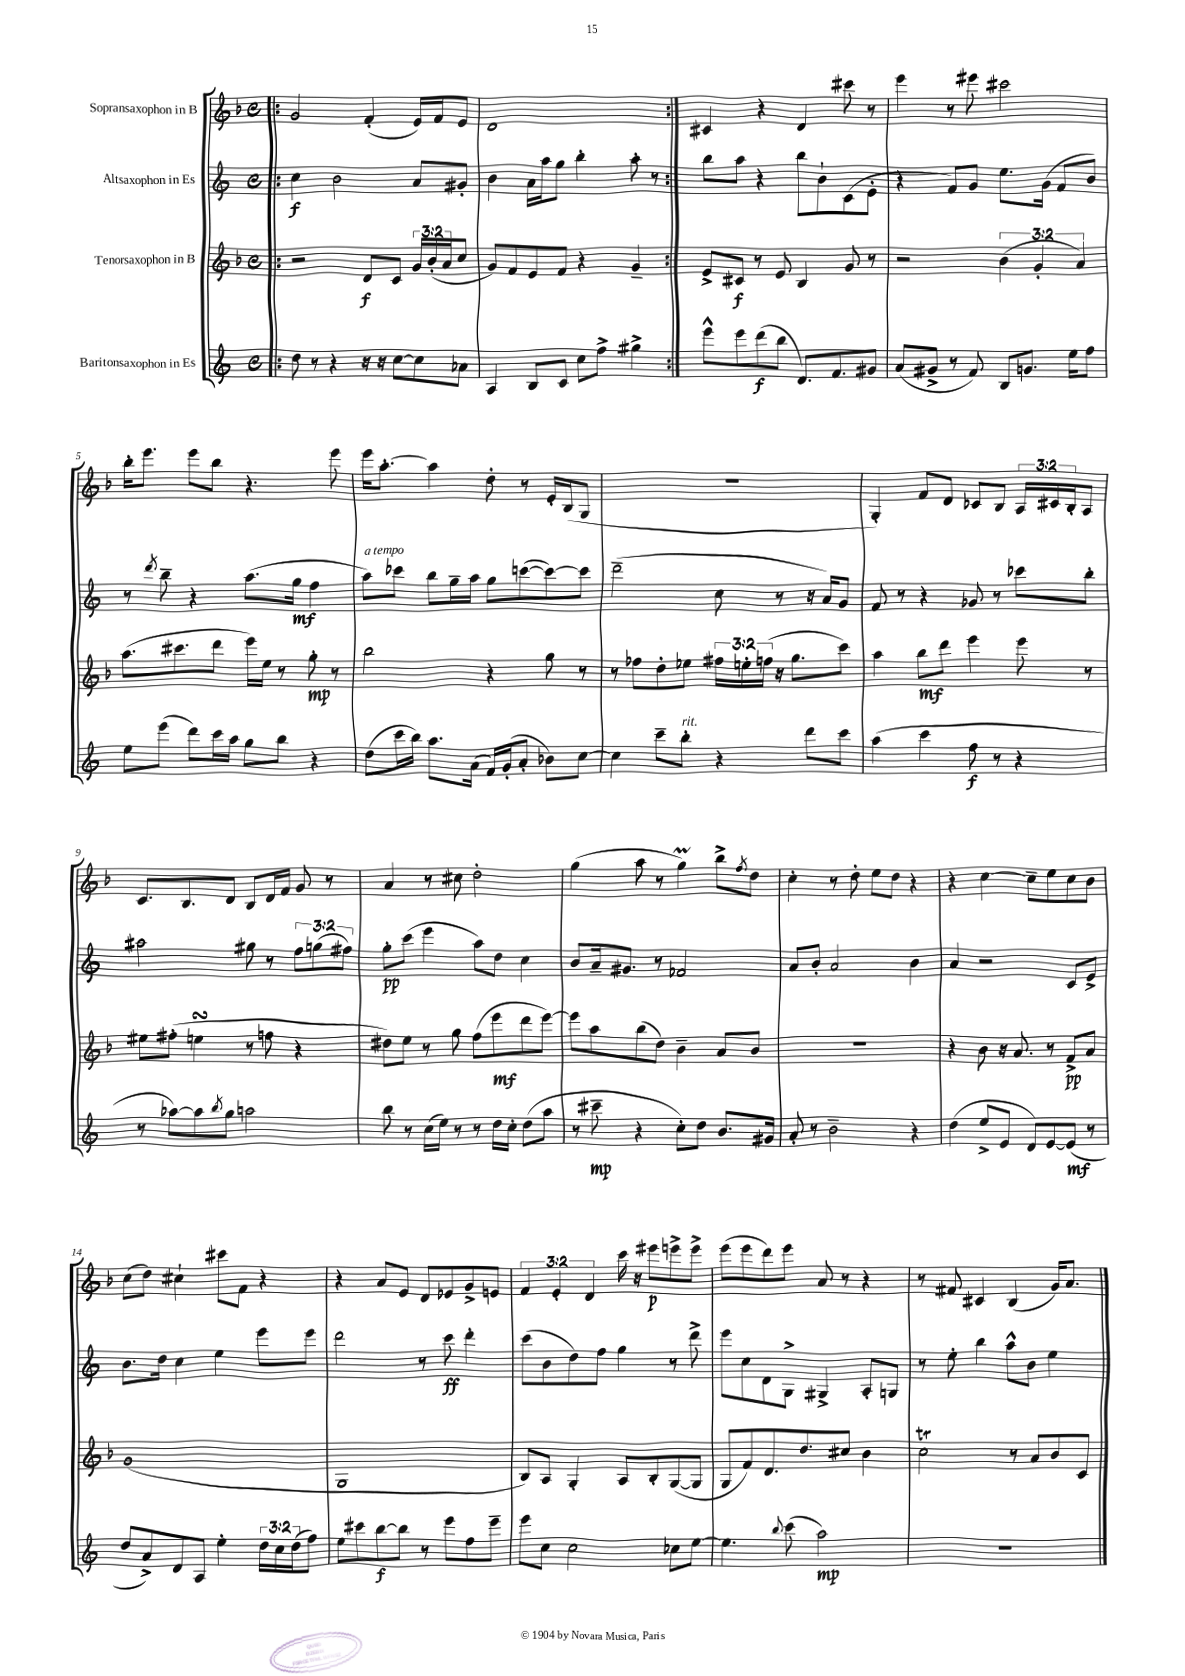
<<
\new StaffGroup <<
\new Staff = "s0" \with { instrumentName = "Sopransaxophon in B" } {
    \clef treble \key f \major \defaultTimeSignature \time 4/4 \override Staff.TupletNumber.text = #tuplet-number::calc-fraction-text
    \repeat volta 2 { \bar ".|:" g'2 f'4-.( e'16) f'16 e'8 |
    d'1 | }
    cis'4 r4 d'4 cis'''8 r8 |
    e'''4 r8 eis'''8 cis'''2 |
    bes''16-. e'''8. e'''8 bes''8 r4. e'''8 |
    e'''16 a''8.~-. a''4 d''8-. r8 e'16-. bes16( g8 |
    R1 |
    g4-.) f'8 d'8 ces'8 bes8 \tuplet 3/2 { a16 cis'16 bes16-. } a8 |
    c'8. bes8. d'8 bes8 d'16 f'16 g'8 r8 |
    a'4 r8 cis''8 d''2-. |
    g''4( a''8 r8 g''4\prall) bes''8-> \acciaccatura { f''8 } d''8 |
    c''4-. r8 d''8-. e''8 d''8 r4 |
    r4 c''4~ c''8-- e''8 c''8 bes'8 |
    c''8( d''8) cis''4-! cis'''8 f'8 r4 |
    r4 a'8 e'8 d'8 ees'8 g'8-> e'8 |
    \tuplet 3/2 { f'4 e'4-. d'4 } c'''16 r16 eis'''8\p e'''8-> e'''8-> |
    e'''8( e'''8 d'''8) e'''8 a'8 r8 r4 |
    r8 fis'8 cis'4 bes4( g'16) a'8. \bar "|." |
}
\new Staff = "s1" \with { instrumentName = "Altsaxophon in Es" } {
    \clef treble \key c \major \defaultTimeSignature \time 4/4 \override Staff.TupletNumber.text = #tuplet-number::calc-fraction-text
    \repeat volta 2 { \bar ".|:" c''4\f b'2 a'8 gis'8-. |
    b'4 a'16 a''16 g''8 b''4-. a''8-. r8 | }
    b''8 a''8 r4 b''8 b'8-! c'8( e'8-. |
    r4 f'8) g'8 e''8. g'16( f'8 b'8) |
    r8 \acciaccatura { d'''8 } b''8-- r4 a''8.( g''16\mf f''4 |
    a''8^\markup { \italic "a tempo" }) ces'''8 b''8 g''16-- a''16 g''8 c'''8~( c'''8~) c'''8 |
    d'''2--( c''8 r8 r16 a'16) g'8 |
    f'8 r8 r4 ges'8 r8 ces'''8 b''8-. |
    ais''2 gis''8 r8 \tuplet 3/2 { f''8 g''8( fis''8) } |
    g''8-.\pp c'''8( e'''4 a''8) d''8 c''4 |
    b'8 a'16-- gis'8. r8 fes'2 |
    a'8 b'8-. a'2 b'4 |
    a'4 r2 c'8 e'8-> |
    b'8. d''16 c''4 e''4 e'''8 e'''8 |
    d'''2 r8 c'''8\ff d'''4-. |
    c'''8( b'8 d''8) f''8 g''4 r8 d'''8-> |
    e'''8 c''8 d'8 g8-> gis4-> a8-. g8 |
    r8 e''8-. b''4 a''8-^ b'8 e''4 \bar "|." |
}
\new Staff = "s2" \with { instrumentName = "Tenorsaxophon in B" } {
    \clef treble \key f \major \defaultTimeSignature \time 4/4 \override Staff.TupletNumber.text = #tuplet-number::calc-fraction-text
    \repeat volta 2 { \bar ".|:" r2 d'8\f c'8 \tuplet 3/2 { g'16 bes'16-.( a'16 } c''8 |
    g'8) f'8 e'8 f'8 r4 g'4-- | }
    e'8-> cis'8\f r8 e'8 bes4 g'8 r8 |
    r2 \tuplet 3/2 { bes'4( g'4-. a'4) } |
    a''8.( cis'''8. d'''8 e'''16) e''16 r8 g''8-.\mp r8 |
    bes''2 r4 g''8 r8 |
    r8 fes''8 d''8-. ees''8 \tuplet 3/2 { fis''16 e''16-. f''16( } r16 g''8. c'''8) |
    a''4 bes''8\mf d'''8 e'''4 e'''8 r8 |
    eis''8 fis''8-.( e''4\turn r8 f''8 r4 |
    dis''8) e''8 r8 g''8 f''8( e'''8\mf d'''8 e'''8~) |
    e'''8 a''8 bes''8( d''8) bes'4-- a'8 bes'8 |
    R1 |
    r4 bes'8 r16 a'8. r8 f'8->\pp a'8 |
    g'1( |
    g1 |
    bes8) a8 g4-. a8 bes8-. g8~( g8 |
    g8 f'8) d'8. d''8. cis''8 bes'4 |
    c''2\trill r8 a'8 bes'8 c'8 \bar "|." |
}
\new Staff = "s3" \with { instrumentName = "Baritonsaxophon in Es" } {
    \clef treble \key c \major \defaultTimeSignature \time 4/4 \override Staff.TupletNumber.text = #tuplet-number::calc-fraction-text
    \repeat volta 2 { \bar ".|:" d''8 r8 r4 r16 r16 c''8~ c''8 aes'8 |
    a4 b8 c'8 c''8 f''8-> gis''4-> | }
    e'''8-^ e'''8 d'''8\f( b''8 d'8.) f'8. gis'8 |
    a'8( gis'8-> r8 f'8) b8 g'8. e''16 f''8 |
    e''8 e'''8( d'''8) c'''16 a''16 g''8 b''8 r4 |
    d''8( c'''16 b''16) a''8. a'16( f'16) g'16-.( a'8-. bes'8) c''8~ |
    c''4 c'''8-- b''8-.^\markup { \italic "rit." } r4 d'''8 c'''8 |
    a''4( c'''4 f''8\f r8 r4 |
    r8 aes''8~) aes''8 \acciaccatura { b''8 } g''8 a''2 |
    b''8 r8 c''16( e''16) r8 r8 d''16 c''16-. d''8( a''8 |
    r8 cis'''8--\mp r4 c''8-.) d''8 b'8. gis'16 |
    a'8-. r8 b'2-- r4 |
    d''4( e''8-> e'8 d'8) e'8~ e'8\mf( r8 |
    d''8 a'8->) d'8 a8 e''4-. \tuplet 3/2 { d''16 c''16 d''16( } f''8) |
    e''8 cis'''8 b''8~\f b''8 r8 e'''8 f''8 e'''8-- |
    e'''8 c''8 c''2 ces''8 e''8~ |
    e''4. \appoggiatura { b''8 } c'''8( a''2\mp) |
    R1 \bar "|." |
}
>>
>>
